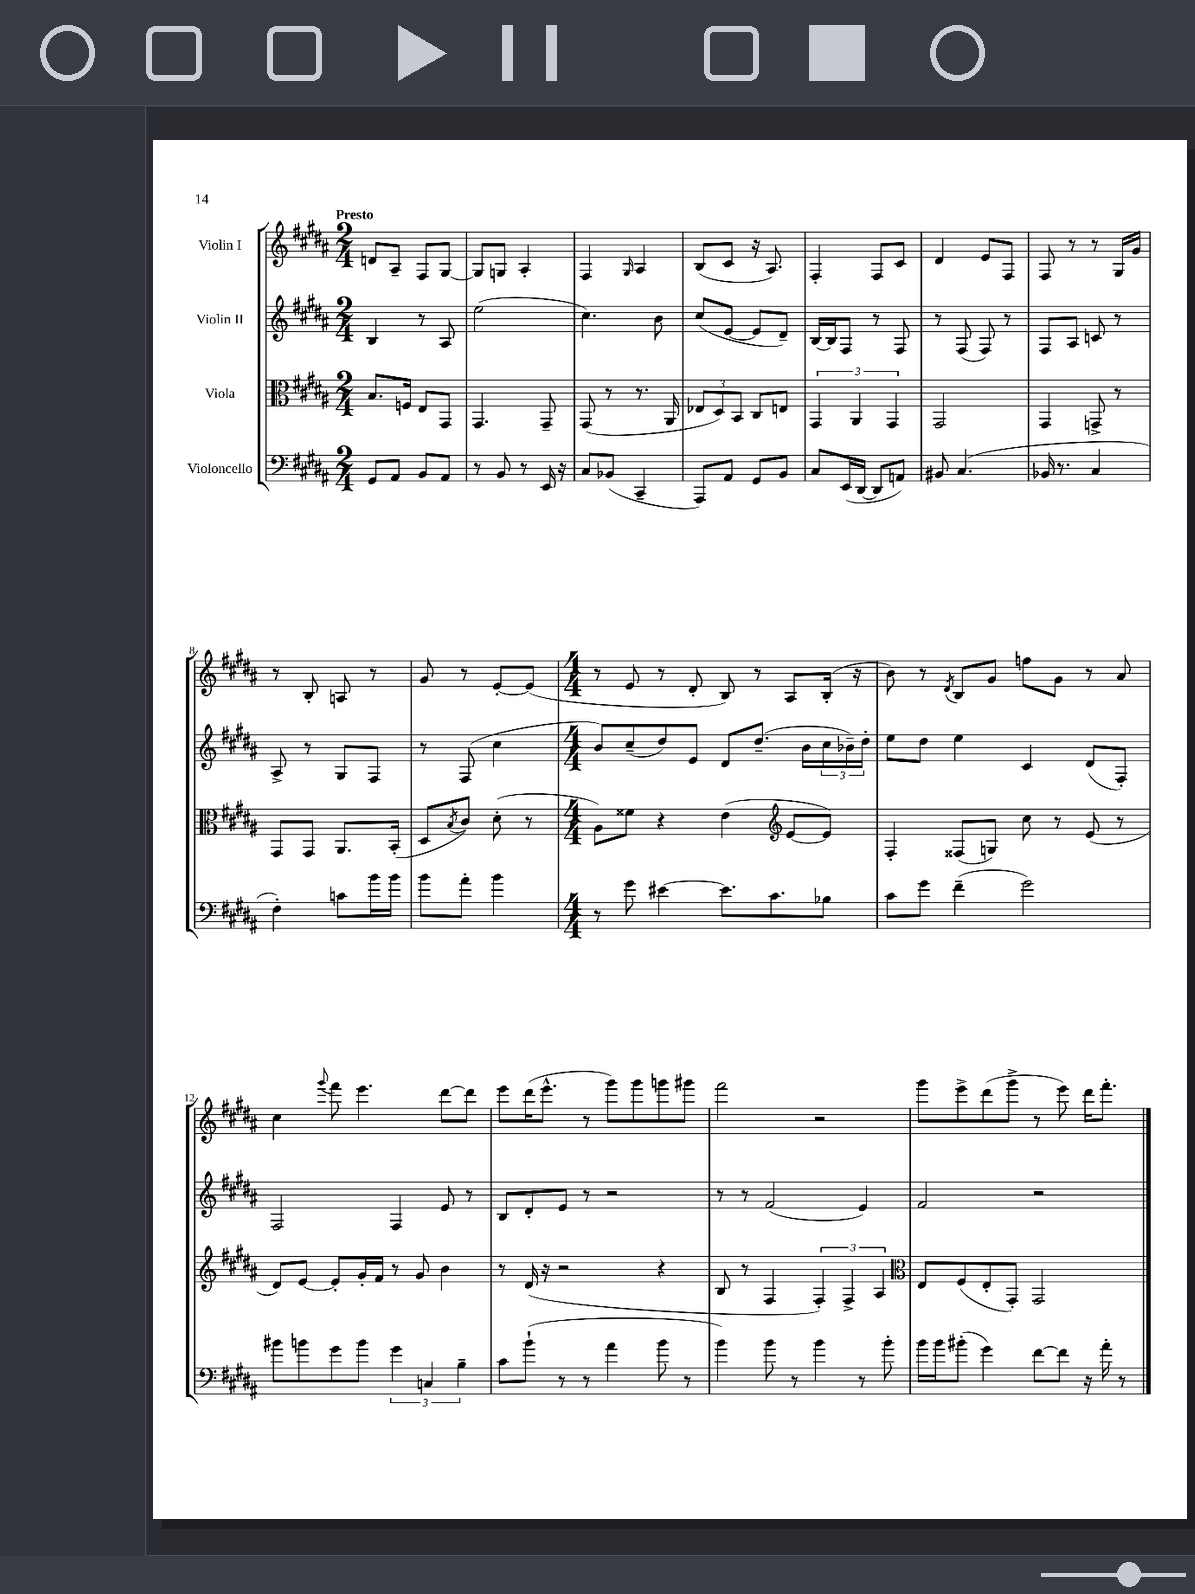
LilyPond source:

<<
\new StaffGroup <<
\new Staff = "s0" \with { instrumentName = "Violin I" } {
    \clef treble \key b \major \numericTimeSignature \time 2/4 \tempo "Presto"
    d'8 ais8-- fis8 gis8~ |
    gis8 g8 ais4-. |
    fis4 \grace { gis16 } ais4 |
    b8( cis'8 r16 ais8.) |
    fis4-. fis8 cis'8 |
    dis'4 e'8 fis8 |
    fis8 r8 r8 gis16 gis'16 |
    r8 b8-. a8 r8 |
    gis'8 r8 e'8~-. e'8( |
    \numericTimeSignature \time 4/4 r8 e'8 r8 dis'8-. b8) r8 ais8 b16-.( r16 |
    b'8) r8 \acciaccatura { dis'8 } b8 gis'8 f''8 gis'8 r8 ais'8 |
    cis''4 \appoggiatura { gis'''8 } fis'''8 e'''4. dis'''8~ dis'''8 |
    e'''8 dis'''16( e'''8.-^ r8 gis'''8) gis'''8 g'''8 gis'''8 |
    fis'''2 r2 |
    gis'''8 e'''8-> dis'''8( gis'''8-> r8 e'''8) dis'''16 fis'''8.-. \bar "|." |
}
\new Staff = "s1" \with { instrumentName = "Violin II" } {
    \clef treble \key b \major \numericTimeSignature \time 2/4
    b4 r8 ais8 |
    e''2( |
    cis''4.) b'8 |
    cis''8( e'8~ e'8 dis'8--) |
    b16~ b16 fis8 r8 fis8 |
    r8 fis8( fis8) r8 |
    fis8 ais8 c'8 r8 |
    ais8-> r8 gis8 fis8 |
    r8 fis8( cis''4 |
    \numericTimeSignature \time 4/4 b'8) cis''8--( dis''8) e'8 dis'8 dis''8.--( b'16 \tuplet 3/2 { cis''16 bes'16--) dis''16-. } |
    e''8 dis''8 e''4 cis'4 dis'8( fis8-.) |
    fis2 fis4 e'8 r8 |
    b8 dis'8-. e'8 r8 r2 |
    r8 r8 fis'2( e'4) |
    fis'2 r2 \bar "|." |
}
\new Staff = "s2" \with { instrumentName = "Viola" } {
    \clef alto \key b \major \numericTimeSignature \time 2/4
    b8. f16 e8 gis,8 |
    gis,4. gis,8-- |
    gis,8( r8 r8. ais,16 |
    \tuplet 3/2 { ees8 dis8) b,8 } cis8 e8 |
    \tuplet 3/2 { gis,4 ais,4 gis,4 } |
    gis,2 |
    gis,4 g,8-> r8 |
    gis,8 gis,8 ais,8. b,16-.( |
    dis8 \acciaccatura { b8 } cis'8) dis'8-.( r8 |
    \numericTimeSignature \time 4/4 ais8) fisis'8 r4 e'4( \clef treble e'8~ e'8) |
    fis4-. fisis8( g8) cis''8 r8 e'8( r8 |
    dis'8) e'8~ e'8-. gis'16-. fis'16 r8 gis'8 b'4 |
    r8 dis'16( r16 r2 r4 |
    b8 r8 fis4 \tuplet 3/2 { fis4-.) fis4-> ais4 } |
    \clef alto e8 fis8( e8-. gis,8-.) gis,2 \bar "|." |
}
\new Staff = "s3" \with { instrumentName = "Violoncello" } {
    \clef bass \key b \major \numericTimeSignature \time 2/4
    gis,8 ais,8 b,8 ais,8 |
    r8 b,8 r8 e,16 r16 |
    cis8 bes,8( cis,4-- |
    ais,,8) ais,8 gis,8 b,8 |
    cis8 e,16( dis,16~ dis,8 a,8) |
    bis,8 cis4.( |
    bes,16 r8. cis4 |
    fis4-.) c'8 b'16 b'16 |
    b'8 ais'8-. b'4 |
    \numericTimeSignature \time 4/4 r8 gis'8 eis'4~ eis'8. cis'8. bes8 |
    cis'8 gis'8 fis'4--( gis'2) |
    bis'8 b'8 gis'8 b'8 \tuplet 3/2 { gis'4 c4 b4-- } |
    cis'8 b'8-!( r8 r8 ais'4 b'8 r8 |
    b'4) b'8 r8 b'4 r8 b'8-. |
    b'16 b'16 bis'8-.( gis'4) fis'8~ fis'8 r16 ais'16-. r8 \bar "|." |
}
>>
>>
